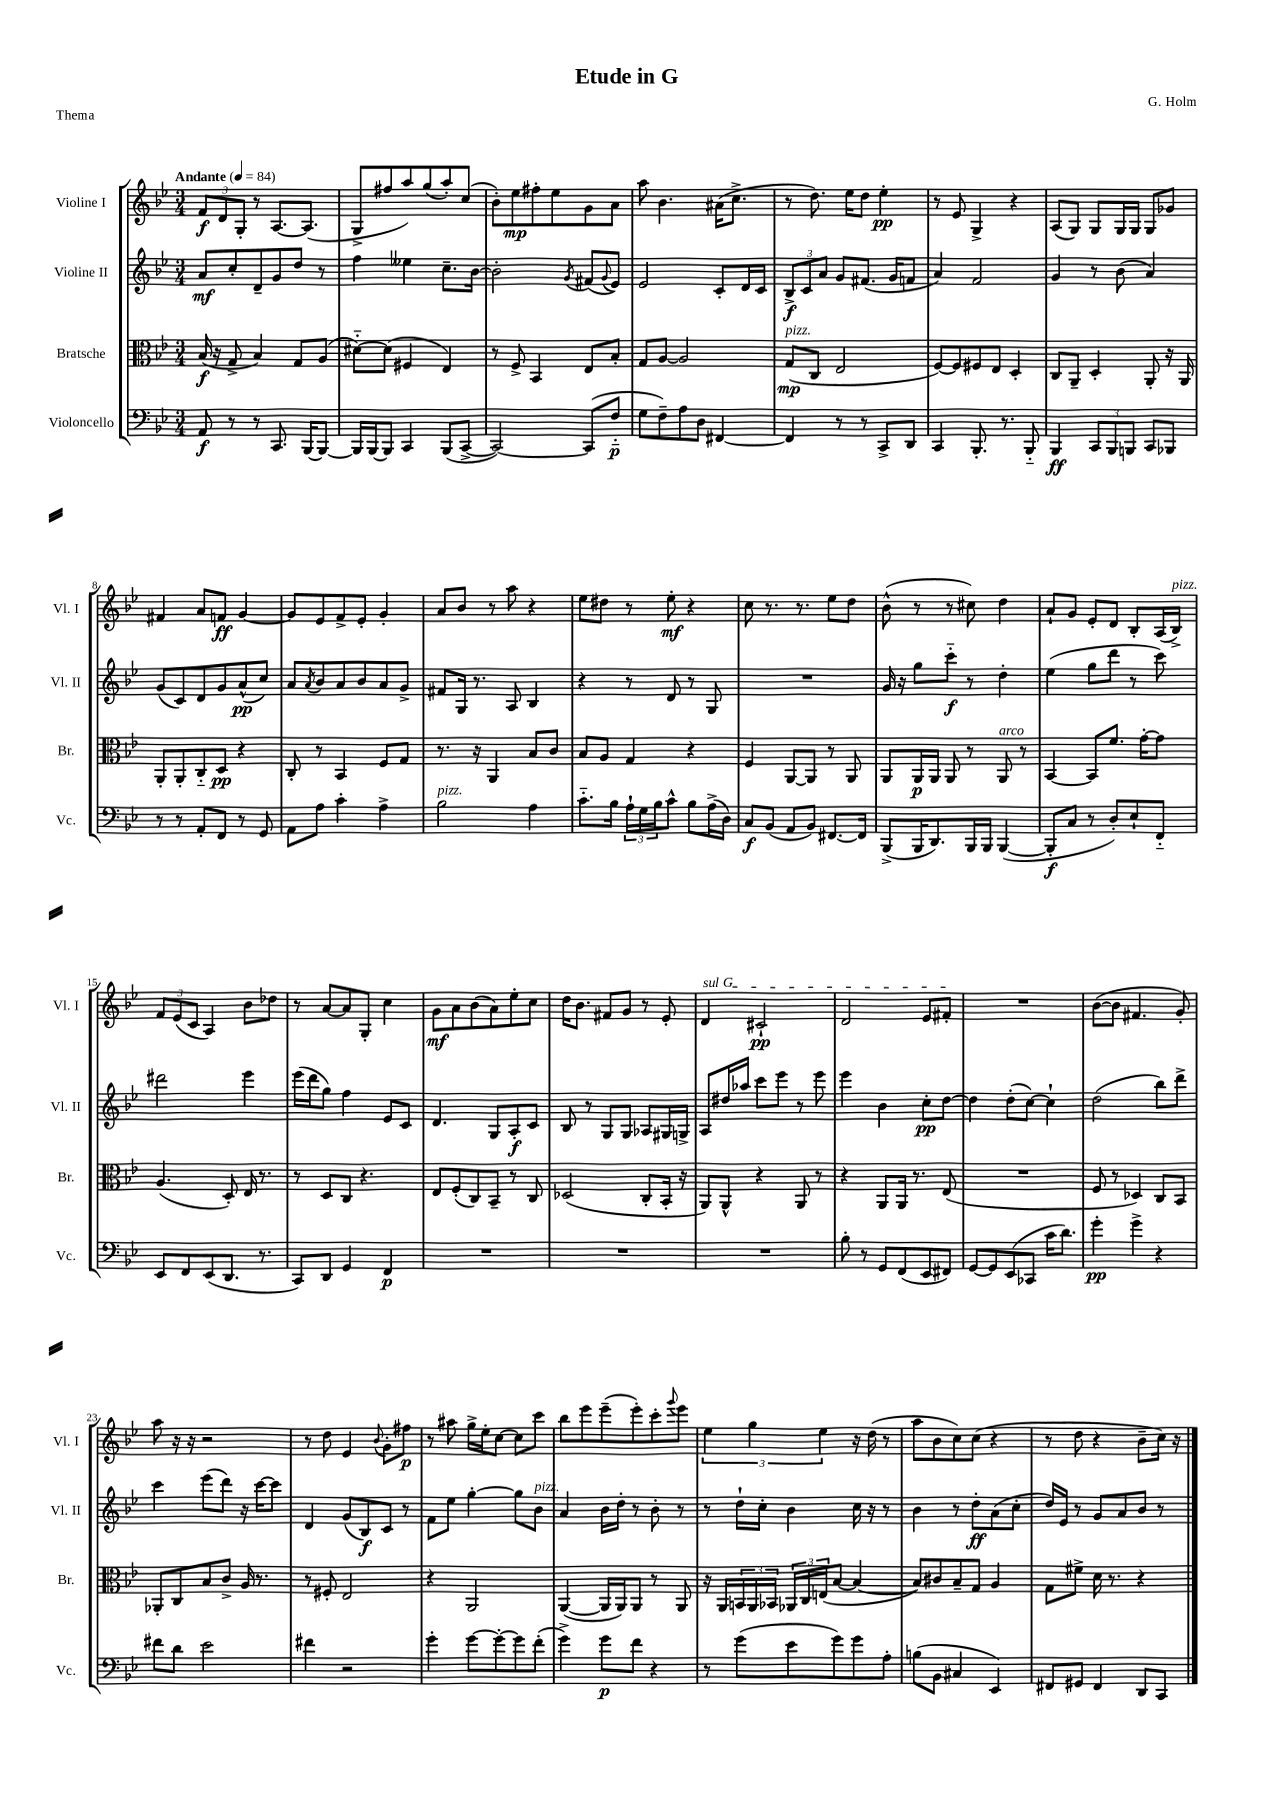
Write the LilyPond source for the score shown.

\header { title = "Etude in G" composer = "G. Holm" piece = "Thema" }
<<
\new StaffGroup <<
\new Staff = "s0" \with { instrumentName = "Violine I" shortInstrumentName = "Vl. I" } {
    \clef treble \key bes \major \numericTimeSignature \time 3/4 \tempo "Andante" 4 = 84
    \tuplet 3/2 { f'8\f d'8 g8-. } r8 a8.~ a8.( |
    g8-> fis''8 a''8) g''8( a''8-.) c''8( |
    bes'8-.) ees''8\mp fis''8-. ees''8 g'8 a'8 |
    a''8 bes'4. ais'16( c''8.-> |
    r8 d''8.) ees''16 d''8 ees''4-.\pp |
    r8 ees'8 g4-> r4 |
    a8( g8) g8 g16 g16 g8 ges'8 |
    fis'4 a'8 f'8\ff g'4~ |
    g'8 ees'8 f'8-> ees'8-. g'4-. |
    a'8 bes'8 r8 a''8 r4 |
    ees''8 dis''8 r8 ees''8-.\mf r4 |
    c''8 r8. r8. ees''8 d''8 |
    bes'8-^( r8 r8 cis''8) d''4 |
    a'8-! g'8 ees'8-. d'8 bes8-. a16( bes16->^\markup { \italic "pizz." }) |
    \tuplet 3/2 { f'8 ees'8( c'8 } a4) bes'8 des''8 |
    r8 a'8~ a'8 g8-. c''4 |
    g'8\mf a'8 bes'8( a'8) ees''8-. c''8 |
    d''16 bes'8. fis'8 g'8 r8 ees'8-. |
    \once \override TextSpanner.bound-details.left.text = \markup { \italic "sul G" } d'4\startTextSpan cis'2-!\pp |
    d'2 ees'8 fis'8-.\stopTextSpan |
    R2. |
    bes'8~( bes'8 fis'4. g'8-.) |
    a''8 r16 r16 r2 |
    r8 d''8 ees'4 \appoggiatura { bes'8 } g'8-. fis''8\p |
    r8 ais''8 g''16-> ees''16-. c''8~ c''8 c'''8 |
    bes''8 ees'''8 ees'''8--( ees'''8-.) c'''8-. \appoggiatura { g'''8 } ees'''8 |
    \tuplet 3/2 { ees''4 g''4 ees''4 } r16 d''16( r8 |
    a''8 bes'8 c''8) c''8( r4 |
    r8 d''8 r4 bes'8-- c''16) r16 \bar "|." |
}
\new Staff = "s1" \with { instrumentName = "Violine II" shortInstrumentName = "Vl. II" } {
    \clef treble \key bes \major \numericTimeSignature \time 3/4
    a'8\mf c''8-. d'8-- g'8 d''8 r8 |
    f''4 eeses''4 c''8.-- bes'16~ |
    bes'2-. \acciaccatura { g'8 } fis'8( \appoggiatura { g'8 } ees'8) |
    ees'2 c'8-. d'16 c'16 |
    \tuplet 3/2 { bes8->\f c'8 a'8 } g'8 fis'8.( g'16 f'8 |
    a'4) f'2 |
    g'4 r8 bes'8( a'4) |
    g'8( c'8) d'8 g'8 a'8-^\pp( c''8) |
    a'8 \acciaccatura { a'8 } bes'8 a'8 bes'8 a'8 g'8-> |
    fis'8 g16 r8. a8 bes4 |
    r4 r8 d'8 r8 g8 |
    R2. |
    g'16 r16 g''8 c'''8-_\f r8 d''4-. |
    ees''4( g''8 d'''8 r8 c'''8) |
    dis'''2 ees'''4 |
    ees'''16( d'''16 g''8) f''4 ees'8 c'8 |
    d'4. g8 a8-.\f c'8 |
    bes8 r8 g8 g8 aes8 gis16 g16-> |
    a8 dis''16 aes''16 c'''8 ees'''8 r8 ees'''8 |
    ees'''4 bes'4 c''8-.\pp d''8~ |
    d''4 d''8-.( c''8~) c''4-! |
    d''2( bes''8) d'''8-> |
    c'''4 ees'''8( d'''8) r16 c'''16~ c'''8 |
    d'4 g'8( bes8\f) c'8 r8 |
    f'8 ees''8 g''4~-. g''8 bes'8^\markup { \italic "pizz." } |
    a'4 bes'16 d''16-. r8 bes'8-. r8 |
    r8 d''16-! c''16-. bes'4 c''16 r16 r8 |
    bes'4 r8 d''8-.\ff a'8( c''8-. |
    d''16) ees'16 r8 g'8 a'8 bes'8 r8 \bar "|." |
}
\new Staff = "s2" \with { instrumentName = "Bratsche" shortInstrumentName = "Br." } {
    \clef alto \key bes \major \numericTimeSignature \time 3/4
    bes16\f( r16 g8-> bes4) g8 a8( |
    dis'8~-_) dis'8( fis4 ees4) |
    r8 f8-> bes,4 ees8 bes8-. |
    g8 a8~ a2 |
    g8\mp^\markup { \italic "pizz." }( c8 ees2 |
    f8~) f8 fis8 ees8 d4-. |
    c8 a,8-- d4-. a,8-. r16 a,16 |
    a,8-. a,8-. c8-_ d8\pp r4 |
    c8-. r8 bes,4 f8 g8 |
    r8. r16 a,4 bes8 c'8 |
    bes8 a8 g4 r4 |
    f4 a,8~ a,8 r8 a,8 |
    a,8 a,16\p a,16 a,8 r8 a,8^\markup { \italic "arco" } r8 |
    bes,4~ bes,8 f'8. g'16~-. g'8 |
    a4.( d8-.) ees16 r8. |
    r8 d8 c8 r4. |
    ees8 f8-.( c8) bes,8-- r8 c8 |
    des2( c8-. bes,16-. r16 |
    a,8) a,8-^ r4 a,8 r8 |
    r4 a,8 a,16 r8. ees8( |
    R2. |
    f8 r8 des4) c8 bes,8 |
    aes,8-. c8 bes8 c'8-> a16 r8. |
    r8 fis8-. ees2 |
    r4 a,2 |
    a,4~( a,16 a,16) a,8 r8 a,8 |
    r16 a,16 \tuplet 3/2 { b,16 a,16 bes,16 } \tuplet 3/2 { aes,16 c16 e16( } bes8~ bes4~ |
    bes8) cis'8 bes8-- g8 a4 |
    g8 fis'8-> d'16 r8. r4 \bar "|." |
}
\new Staff = "s3" \with { instrumentName = "Violoncello" shortInstrumentName = "Vc." } {
    \clef bass \key bes \major \numericTimeSignature \time 3/4
    a,8\f r8 r8 c,8. bes,,16~ bes,,8~ |
    bes,,16 bes,,16~ bes,,8 c,4 bes,,8( c,8~-> |
    c,2~) c,8( f8-_\p |
    g8 f8--) a8 d8 fis,4~ |
    fis,4 r8 r8 c,8-> d,8 |
    c,4 bes,,8.-. r8. bes,,8-_ |
    bes,,4\ff \tuplet 3/2 { c,8 bes,,8 b,,8 } c,8 bes,,8 |
    r8 r8 a,8-. f,8 r8 g,8 |
    a,8 a8 c'4-. a4-> |
    bes2^\markup { \italic "pizz." } a4 |
    c'8.-_ bes16 \tuplet 3/2 { a16-! g16 bes16 } c'8-^ bes8 a16->( d16) |
    c8\f bes,8( a,8 bes,8) fis,8.~ fis,16 |
    bes,,8->( bes,,16 d,8.) bes,,16 bes,,16 bes,,4~( |
    bes,,8-.\f c8 r8 d8-.) ees8-! f,8-_ |
    ees,8 f,8 ees,8( d,8. r8. |
    c,8) d,8 g,4 f,4\p |
    R2. |
    R2. |
    R2. |
    bes8-. r8 g,8 f,8( ees,8 fis,8) |
    g,8~ g,8 ees,8( ces,8 c'16 d'8.) |
    g'4-.\pp g'4-> r4 |
    fis'8 d'8 ees'2 |
    fis'4 r2 |
    g'4-. g'8~ g'8~-. g'8 f'8-.( |
    g'4->) g'8\p f'8 r4 |
    r8 g'8( ees'8 g'8) g'8 a8-. |
    b8( bes,8 cis4 ees,4) |
    fis,8 gis,8 fis,4 d,8 c,8 \bar "|." |
}
>>
>>
